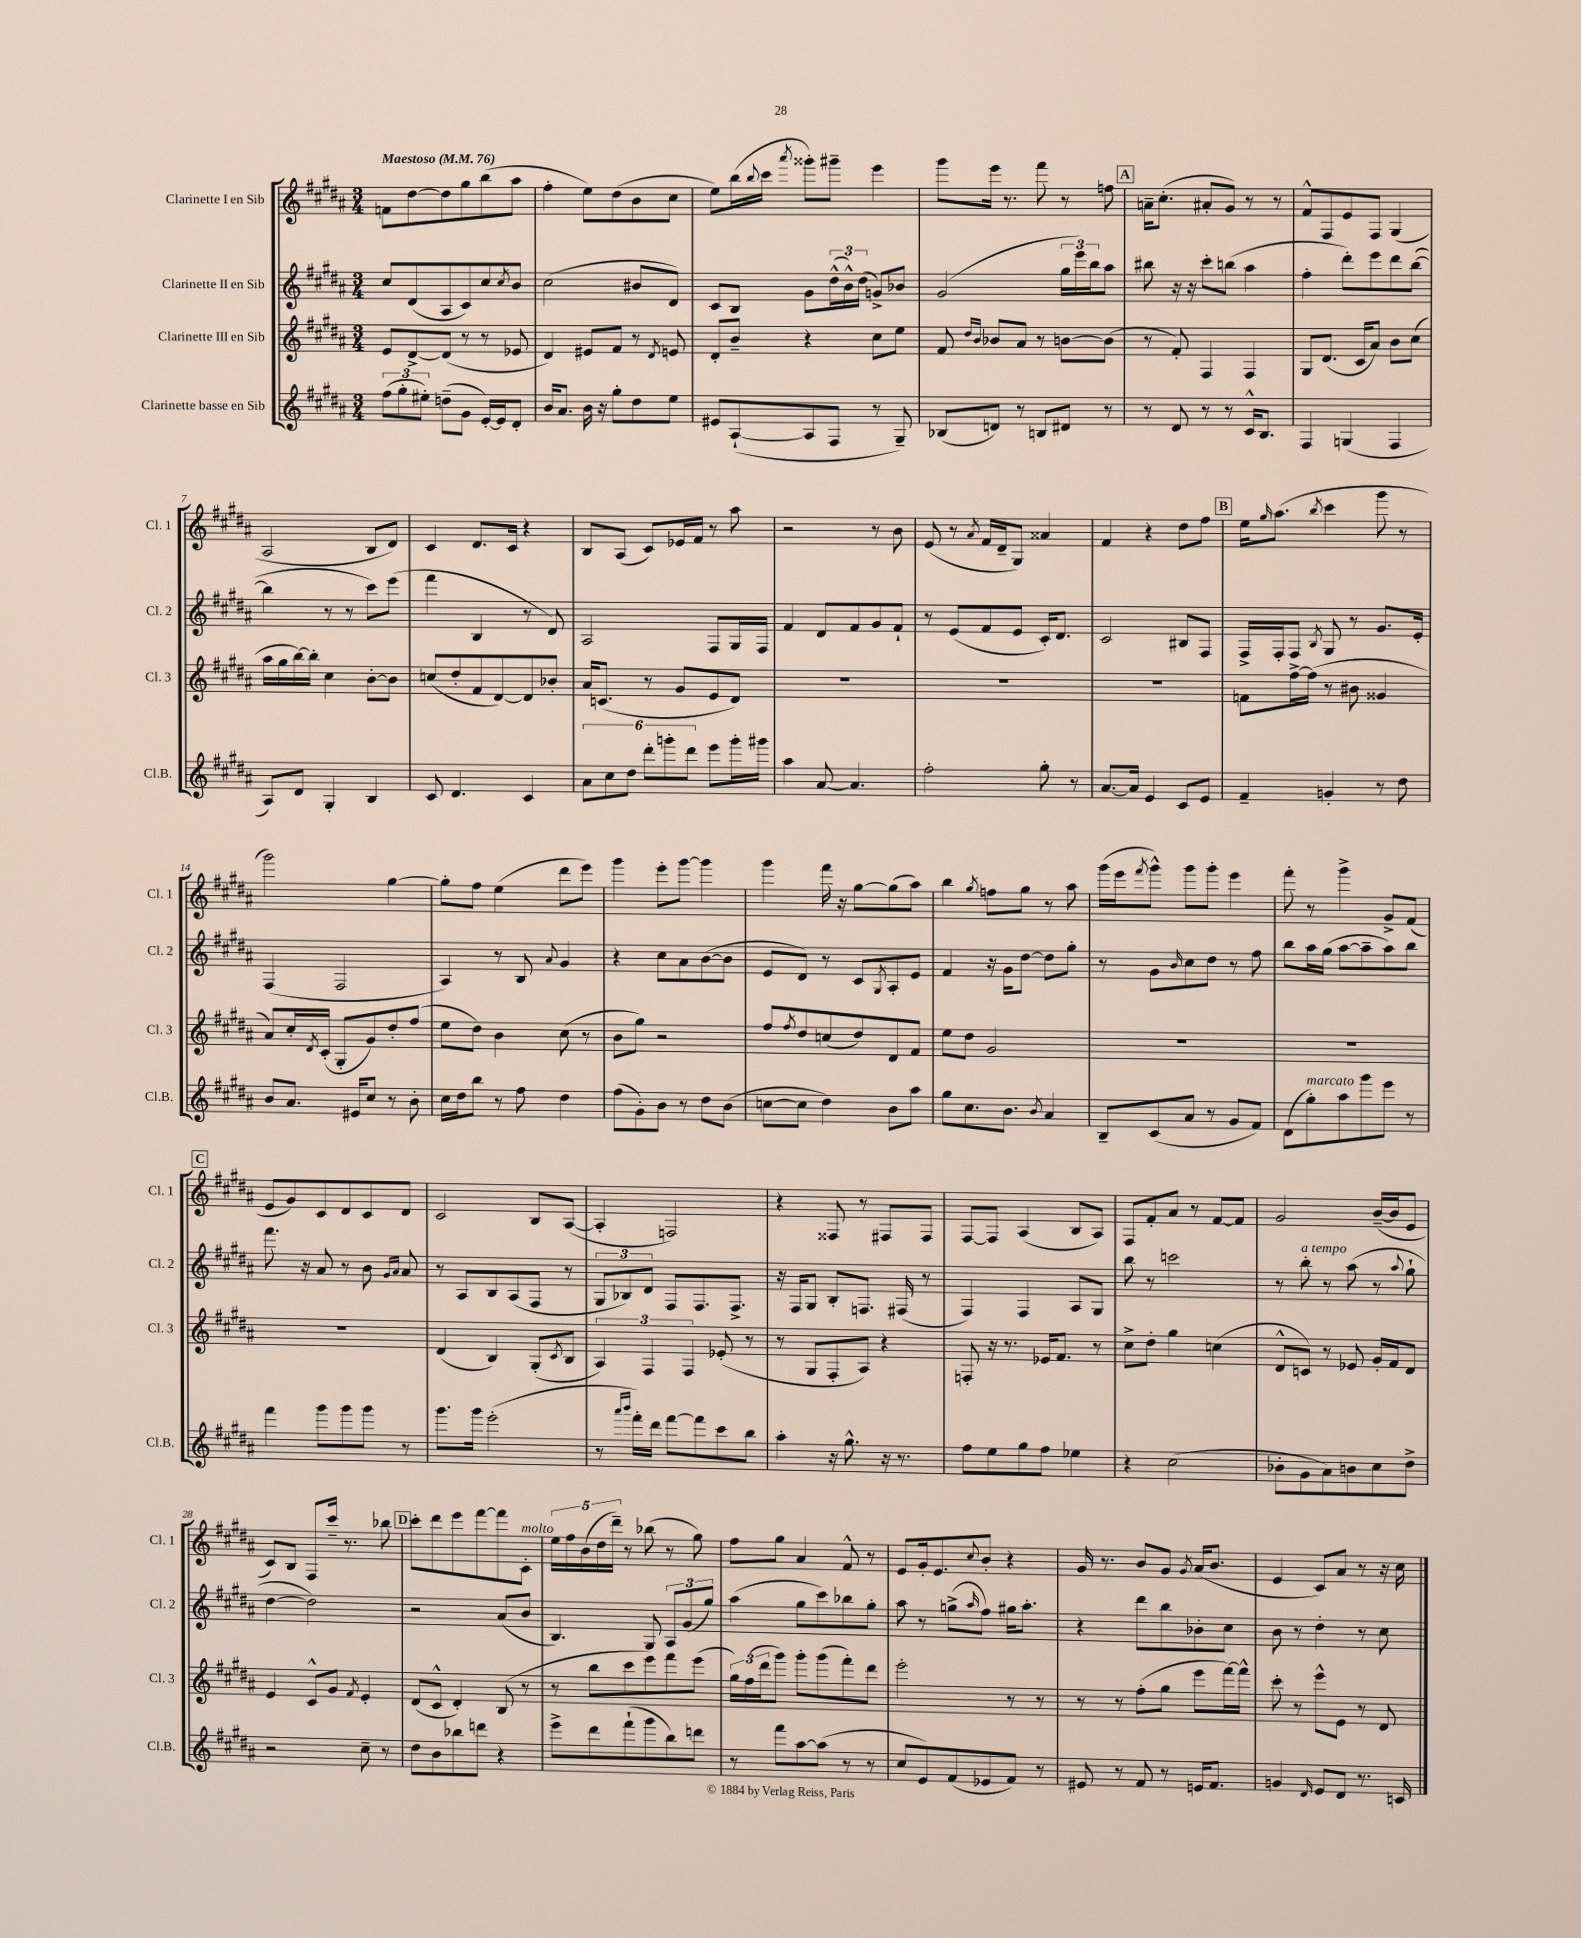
<<
\new StaffGroup <<
\new Staff = "s0" \with { instrumentName = "Clarinette I en Sib" shortInstrumentName = "Cl. 1" } {
    \clef treble \key b \major \numericTimeSignature \time 3/4 \tempo "Maestoso" 4 = 76
    f'8 dis''8~ dis''8 gis''8 b''8( ais''8 |
    fis''4-. e''8) dis''8( b'8 cis''8 |
    e''8) b''16( \appoggiatura { b''8 } cis'''16 \acciaccatura { ais'''8 } gisis'''8-.) gis'''8-- e'''4 |
    gis'''8 e'''16 r8. fis'''8 r8 f''8 |
    \mark \markup { \box "A" } a'16-- cis''8.-.( ais'8-. gis'8) r8 r8 |
    fis'8-^ fis8 e'8 fis8 gis4( |
    ais2 b8 dis'8) |
    cis'4 dis'8. cis'16 r4 |
    b8 ais8( cis'8) ees'16 fis'16 r8 ais''8 |
    r2 r8 b'8 |
    e'8( r8 \acciaccatura { ais'8 } fis'16 dis'16-- gis8) aisis'4 |
    fis'4 r4 dis''8 fis''8 |
    \mark \markup { \box "B" } e''16 \grace { gis''16 } ais''8.( \acciaccatura { b''8 } cis'''4 gis'''8 r8 |
    gis'''2) gis''4~ |
    gis''8-. fis''8 e''4( dis'''8 e'''8) |
    gis'''4 e'''8-. gis'''8~ gis'''4 |
    gis'''4 fis'''16 r16 gis''8~ gis''8( ais''8) |
    b''4 \acciaccatura { gis''8 } f''8 gis''8 r8 ais''8 |
    gis'''16( e'''16 \acciaccatura { fis'''8 } gis'''8-^) gis'''8 gis'''8-. e'''4 |
    fis'''8-. r8 gis'''4-> gis'8-> fis'8( |
    \mark \markup { \box "C" } e'8 gis'8) cis'8 dis'8 cis'8 dis'8 |
    cis'2 b8 ais8~( |
    ais4-. f2) |
    r4 fisis8 r8 fis8 fis8 |
    fis8~ fis8 ais4( b8 ais8) |
    fis8 fis'8-. ais'8 r8 fis'8~ fis'8 |
    gis'2 b'16~--( b'16 e'8 |
    cis'8) b8 fis8 cis'''16-- r8. bes''8 |
    \mark \markup { \box "D" } cis'''8-. dis'''8 e'''8 fis'''8~ fis'''8 cis'8-.^\markup { \italic "molto" } |
    \tuplet 5/4 { e''16 fis''16 b'16( dis''16 dis'''16--) } r8 bes''8( r8 gis''8) |
    fis''8 gis''8 ais'4 fis'8-^ r8 |
    e'8 gis'16-. e'8. \appoggiatura { cis''8 } b'8-. r4 |
    gis'16 r8. b'8 gis'8 \acciaccatura { gis'8 } ais'16( b'8. |
    e'4 cis'8) ais'8 r8 r16 cis''16 \bar "|." |
}
\new Staff = "s1" \with { instrumentName = "Clarinette II en Sib" shortInstrumentName = "Cl. 2" } {
    \clef treble \key b \major \numericTimeSignature \time 3/4
    cis''8 dis'8( ais8 cis'8) cis''8 \acciaccatura { cis''8 } b'8 |
    cis''2( bis'8 dis'8) |
    cis'8 b8 gis'8 \tuplet 3/2 { dis''16-^( b'16-^) dis''16( } g'8->) bes'8 |
    gis'2( \tuplet 3/2 { gis''16 e'''16) b''16 } ais''8 |
    \mark \markup { \box "A" } bis''8 r16 r16 cis'''8-. b''8( ais''4 |
    fis''4-. dis'''8-.) e'''8 dis'''8 b''8~( |
    b''4 r8 r8 cis'''8) e'''8( |
    fis'''4 b4 r8 dis'8) |
    ais2 fis8 gis16 fis16 |
    fis'4 dis'8 fis'8 gis'8 fis'8-! |
    r8 e'8( fis'8 e'8 cis'16-.) dis'8. |
    cis'2 bis8 fis8 |
    \mark \markup { \box "B" } fis16-> fis16-. fis8 \acciaccatura { b8 } gis8 r8 gis'8. e'16-. |
    fis4( fis2 |
    ais4) r8 b8 \appoggiatura { ais'8 } gis'4 |
    r4 cis''8 ais'8 b'8~( b'8 |
    e'8 dis'8) r8 cis'8 \acciaccatura { gis8 } ais8-. e'8 |
    fis'4 r16 gis'16 dis''8~ dis''8 gis''8-. |
    r8 gis'8 \grace { b'16 } cis''8 dis''8 r8 fis''8 |
    b''8 ais''16 gis''16( ais''8~ ais''8-- ais''8) b''8 |
    \mark \markup { \box "C" } fis'''8. r16 ais'8 r8 b'8 \grace { gis'16 ais'16 } ais'8 |
    r8 ais8 b8 ais8( fis8 r8 |
    \tuplet 3/2 { gis8 bes8) dis'8 } fis8 fis8. fis8.-> |
    r16 fis16 gis8 b8-. f8. fis16( r8 |
    fis4) fis4 ais8 gis8 |
    b''8 r8 c'''2 |
    r8 b''8-.^\markup { \italic "a tempo" } r8 ais''8( r8 \appoggiatura { ais''8 } gis''8-! |
    dis''4~ dis''2) |
    \mark \markup { \box "D" } r2 ais'8( b'8 |
    b4.) gis8 \tuplet 3/2 { ais8 gis'8( gis''8) } |
    ais''4( gis''8 cis'''8) bes''8 gis''8-. |
    ais''8 r8 g''8->( \grace { ais''16 } fis''8) gis''16 ais''8.-. |
    r4 dis'''8 b''8 bes'8-. cis''8 |
    b'8 r8 dis''4-. r8 cis''8 \bar "|." |
}
\new Staff = "s2" \with { instrumentName = "Clarinette III en Sib" shortInstrumentName = "Cl. 3" } {
    \clef treble \key b \major \numericTimeSignature \time 3/4
    e'8 dis'8~-> dis'8( r8 r8 ees'8 |
    dis'4) eis'8 fis'8 r8 \acciaccatura { dis'8 } e'8 |
    dis'8-. b'8-- r4 cis''8 e''8 |
    fis'8 \grace { dis''16 b'16 } bes'8 ais'8 r8 b'8~ b'8( |
    \mark \markup { \box "A" } r8 fis'8-.) fis4 fis4 |
    gis8 dis'8.( cis'16 ais'8) b'8 cis''8( |
    ais''16 gis''16 b''16~) b''16-. cis''4 b'8~-. b'8 |
    c''8( dis''8-. fis'8 dis'8~) dis'8 bes'8-. |
    ais'16 c'8.( r8 gis'8 e'8 dis'8) |
    R2. |
    R2. |
    R2. |
    \mark \markup { \box "B" } f'8 fis''16~-> fis''16( r8 bis'8 gisis'4 |
    ais'8) cis''16-. \acciaccatura { dis'8 } cis'16-.( gis8-. gis'8) dis''8-. fis''8( |
    e''8 dis''8) b'4 cis''8( r8 |
    b'8 gis''8) r2 |
    fis''8 \acciaccatura { fis''8 } dis''8 c''8( dis''8) dis'8 fis'8 |
    e''8 dis''8 gis'2 |
    R2. |
    R2. |
    \mark \markup { \box "C" } R2. |
    dis'4( b4) gis8-.( \acciaccatura { cis'8 } b8 |
    \tuplet 3/2 { ais4) fis4 fis4 } ees'8-.( r8 |
    r8 gis8 fis8-. ais8) r4 |
    f8-. r16 r8. ees'16 fis'8. r8 |
    cis''8-> dis''8-. gis''4 c''4( |
    dis'8-^ c'8) r8 ees'8 gis'16-. fis'16 dis'8 |
    e'4 cis'8-^ gis'8 \acciaccatura { fis'8 } e'4-. |
    \mark \markup { \box "D" } dis'8( cis'8-^ dis'4-.) b8( r8 |
    r8 b''8 cis'''8 e'''8) fis'''8 e'''8( |
    \tuplet 3/2 { gis''16) fis''16( dis'''16 } gis'''8) gis'''8-. gis'''8( fis'''8-.) dis'''8 |
    e'''2-. r8 r8 |
    r8 r8 fis''8-.( gis''8 e'''8 fis'''16~) fis'''16-^ |
    cis'''8-. r8 e'''8-^ e'8 r8 dis'8 \bar "|." |
}
\new Staff = "s3" \with { instrumentName = "Clarinette basse en Sib" shortInstrumentName = "Cl.B." } {
    \clef treble \key b \major \numericTimeSignature \time 3/4
    \tuplet 3/2 { fis''8( gis''8-. eis''8-.) } d''8--( gis'8 e'16~-.) e'16 dis'8-. |
    b'16 ais'8. b'16 r16 gis''8-. dis''8 e''8 |
    eis'8 ais8~-!( ais8 fis8 r8 gis8--) |
    bes8( d'8) r8 b8 dis'8 r8 |
    \mark \markup { \box "A" } r8 dis'8 r8 r8 cis'16-^ b8. |
    fis4 g4( fis4 |
    ais8) dis'8 gis4-. b4 |
    cis'8 dis'4. cis'4 |
    \tuplet 6/4 { ais'8 cis''8 dis''8 dis'''8-. g'''8-. dis'''8 } e'''8 g'''16-. gis'''16 |
    ais''4 ais'8~ ais'4. |
    fis''2-. gis''8-. r8 |
    ais'8.~ ais'16 e'4 cis'8 e'8 |
    \mark \markup { \box "B" } fis'4-- g'4-. r8 dis''8 |
    b'8 ais'8. eis'16 cis''8 r8 b'8-. |
    cis''16 dis''16 b''8 r8 fis''8 dis''4 |
    fis''8( gis'8-.) b'8 r8 dis''8 b'8( |
    c''8~ c''8 dis''4) b'8 ais''8 |
    gis''8 cis''8. b'8. \acciaccatura { b'8 } ais'4 |
    b8-- cis'8( ais'8 r8 gis'8 fis'8) |
    dis'8( gis''8-.^\markup { \italic "marcato" }) ais''8 gis'''8 e'''8 r8 |
    \mark \markup { \box "C" } fis'''4 gis'''8 gis'''8 gis'''8 r8 |
    gis'''8. gis'''16 e'''2-.( |
    r8 \grace { ais'''16 b'''16 } fis'''16-.) dis'''16 fis'''8~ fis'''8 cis'''8 b''8 |
    ais''4-. r16 gis''8.-^ r16 r8. |
    fis''8 e''8 gis''8 fis''8 ees''4 |
    r4 cis''2( |
    bes'8-. gis'8 ais'8) b'8 cis''8 dis''8-> |
    r2 cis''8-- r8 |
    \mark \markup { \box "D" } dis''8 b'8 bes''8 d'''8 r4 |
    e'''8-> dis'''8 fis'''8-!( gis'''8 b''8) d'''8 |
    r8 fis'''8 ais''8~ ais''8( r8 r8 |
    cis''8 e'8) fis'8( ees'8 fis'8) r8 |
    eis'8 r8 fis'8 r8 e'16 fis'8. |
    g'4 \grace { dis'16 } e'8 dis'8 r8. c'16 \bar "|." |
}
>>
>>
